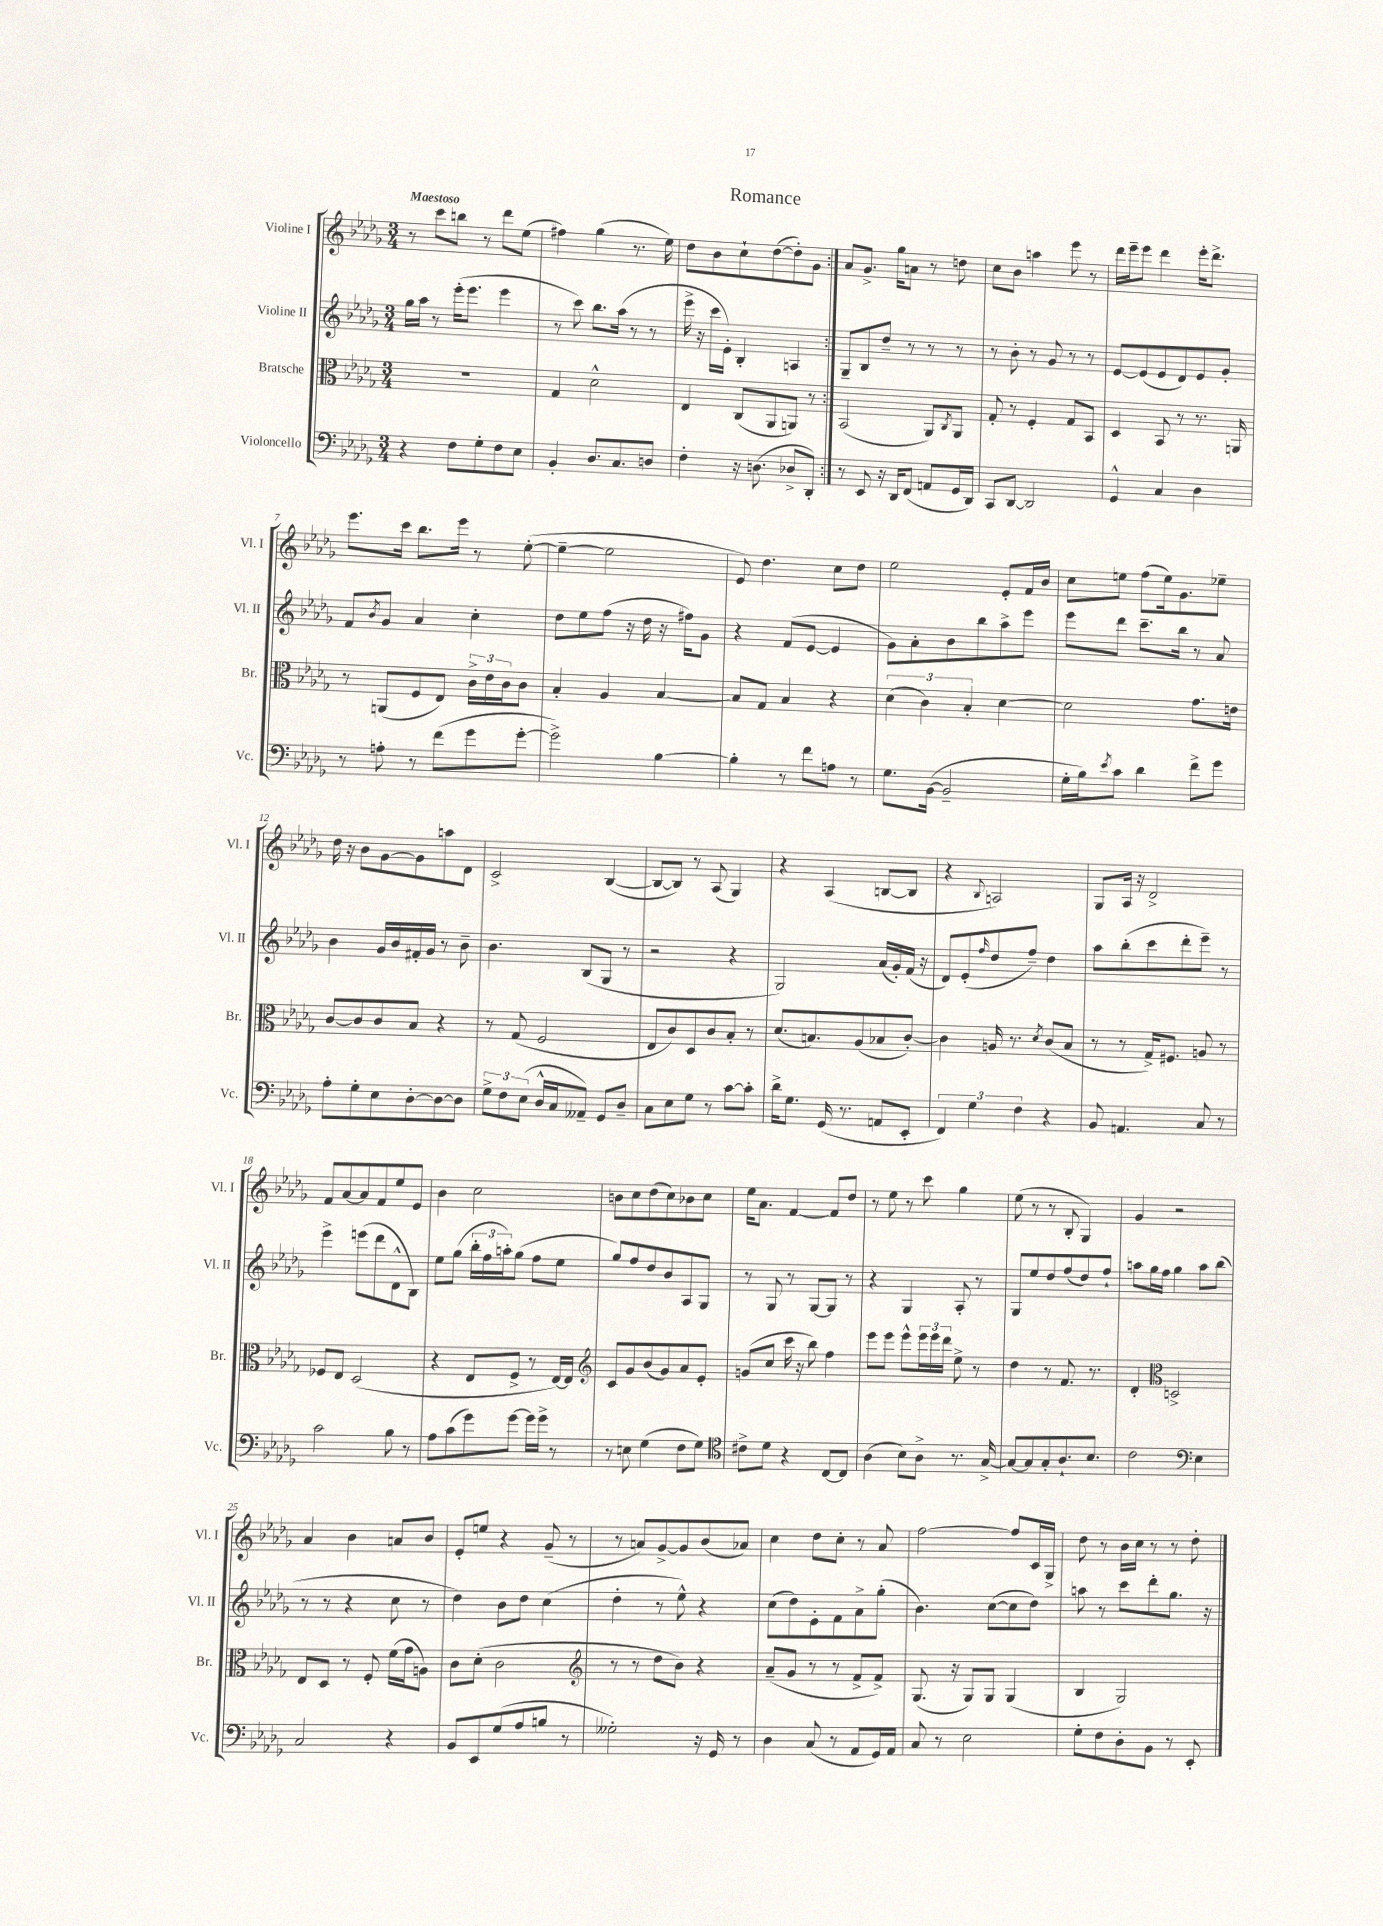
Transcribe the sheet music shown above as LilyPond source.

\header { title = "Romance" }
<<
\new StaffGroup <<
\new Staff = "s0" \with { instrumentName = "Violine I" shortInstrumentName = "Vl. I" } {
    \clef treble \key des \major \numericTimeSignature \time 3/4 \tempo "Maestoso"
    \repeat volta 2 { r8 c'''8 b''8 r8 des'''8 ees''8( |
    fis''4) ges''4( r8. ees''16) |
    des''8 bes'8 c''8-! des''8~( des''8-.) ges'8 | }
    aes'8 ges'8.-> ges''16 a'8 r8 d''8 |
    c''8 bes'8 a''4 ees'''8 r8 |
    des'''16 ees'''16-- ees'''8 des'''4 ees'''16-. des'''8.-> |
    ees'''8. c'''16 bes''8. ees'''16 r8 ees''8~-.( |
    ees''4~-- ees''2 |
    ees'8) des''4. c''8 des''8 |
    ees''2 ees'8-. f'16 bes'16 |
    c''8 e''8 f''8( e''16) ges'8. ees''8-- |
    des''16 r16 bes'8 ges'8~ ges'8 a''8 des'8 |
    c'2-> bes4~( |
    bes8~ bes8) r8 aes8( ges4) |
    r4 aes4( b8~ b8 |
    r4 \appoggiatura { bes8 } a2) |
    ges8 aes16 r16 des'2-> |
    f'8 aes'8~ aes'8 f'8 ees''8 ees'8 |
    bes'4 c''2 |
    b'8 c''8 des''8( c''8) bes'8 c''8 |
    ees''16 aes'8. f'4~ f'8 des''8 |
    r8 ees''8 r8 c'''8 ges''4 |
    ees''8( r8 r8 bes8-. ges4) |
    ges'4 r2 |
    aes'4 bes'4 a'8 bes'8 |
    ees'8-. e''8 r4 ges'8--( r8 |
    r8 a'8) ges'8~-> ges'8 bes'8( aes'8) |
    c''4 des''8 c''8-. r8 aes'8 |
    f''2~ f''8 c'16 ges16-> |
    des''8 r8 bes'16 c''16 r8 r8 des''8-. \bar "|." |
}
\new Staff = "s1" \with { instrumentName = "Violine II" shortInstrumentName = "Vl. II" } {
    \clef treble \key des \major \numericTimeSignature \time 3/4
    \repeat volta 2 { ges''16 aes''16 r8 ees'''16-.( ees'''8. ees'''4 |
    r8 c'''8) bes''8. aes''16( r8 r8 |
    ees'''16-> r16 c'''16 ees'16-.) bes4-. a4 | }
    ges8-- bes8 des''8-- r8 r8 r8 |
    r8 bes'8-. r8 ges'8 r8 r8 |
    ees'8~ ees'8( ees'8 des'8) ees'8 ges'8-. |
    f'8 \acciaccatura { bes'8 } ges'8 aes'4 c''4-. |
    des''8 ees''8 f''8( r16 des''16 r16 fis''16) ges'8 |
    r4 f'8( ees'8~ ees'4 |
    ges'8) aes'8-. bes'8 bes''8 aes''8-> ees'''8 |
    ees'''8 des'''8 c'''8.-- bes''16 r8 aes'8 |
    bes'4 ges'16 bes'16 fis'16-. ges'16 r8 bes'8-- |
    bes'4. bes8( ges8 r8 |
    r2 r4 |
    ges2) aes'16( ges'16-.) f'16( r16 |
    des'8) ees'8-.( \grace { f''16 } des''8 f''8--) des''4 |
    aes''8 bes''8-.( c'''8 des'''8-. ees'''8--) r8 |
    ees'''4-> e'''8( des'''8 des'8-^ bes8) |
    ees''8 ges''8( \tuplet 3/2 { bes''16-. f''16 a''16-.) } ges''8( f''8 ees''8 |
    ges''8) f''8 des''8 bes'8 aes8 ges8 |
    r8 ges8 r8 ges8~ ges8 r8 |
    r4 ges4 aes8-. r8 |
    ges8 ees''8 des''8 f''8( des''8) f''8-! |
    a''8 ges''16 f''16 ges''4 a''8 bes''8( |
    r8 r8 r4 c''8 r8 |
    des''4) bes'8 des''8 c''4( |
    des''4-. r8 ees''8-^) r4 |
    c''8( des''8) ees'8-. f'8 aes'8-> ges''8-.( |
    bes'4.) c''8~( c''8 des''8) |
    a''8 r8 c'''8 des'''8-. ges''8. r16 \bar "|." |
}
\new Staff = "s2" \with { instrumentName = "Bratsche" shortInstrumentName = "Br." } {
    \clef alto \key des \major \numericTimeSignature \time 3/4
    \repeat volta 2 { R2. |
    ges4 des'2-^ |
    ees4 c8( aes,8 a,8) r8 | }
    bes,2( aes,8) \acciaccatura { c8 } aes,8 |
    ges8-. r8 f4-. ges8 bes,8 |
    des4 bes,8 r8 r8. a,16 |
    r8 a,8( f8 ees8) \tuplet 3/2 { c'16-> ees'16 c'16 } c'8 |
    bes4-. aes4 bes4~ |
    bes8 ges8 bes4 r4 |
    \tuplet 3/2 { des'4( c'4) bes4-. } des'4~ |
    des'2 ges'8. e'16 |
    c'8~ c'8 c'8 bes8 r4 |
    r8 ges8( f2 |
    ees8 c'8) des8 c'8 bes8-. r8 |
    des'8.( b8.) aes8( bes8 c'8~-.) |
    c'4 a16 r8. \acciaccatura { des'8 } c'8( bes8 |
    r8 r8 ges16->) fis8. a8 r8 |
    fes8 ees8 des2( |
    r4 ees8 f8-> r8 ees16~) ees16 |
    \clef treble c'8 ges'8 bes'8( ges'8) aes'8 ees'8-. |
    g'8( c''8 c'''16 r16 bes''8) f''4 |
    ees'''8 ees'''8 ees'''8-^ \tuplet 3/2 { ees'''16 ees'''16 des'''16 } ees''8-> r8 |
    des''4 r8 f'8. r8. |
    des'4-. \clef alto d2-> |
    ees8 des8 r8 f8-. f'16( ges'16 a8) |
    c'8 des'8-.( c'2 |
    \clef treble r8 r8 des''8 bes'8) r4 |
    aes'8--( ges'8 r8 r8 f'8-> f'8->) |
    ges8.( r16 ges8) ges8 ges4( |
    bes4 ges2) \bar "|." |
}
\new Staff = "s3" \with { instrumentName = "Violoncello" shortInstrumentName = "Vc." } {
    \clef bass \key des \major \numericTimeSignature \time 3/4
    \repeat volta 2 { r4 f8 ges8-. f8 ees8 |
    bes,4-. des8. c8. d8 |
    f4-. r16 d8.( des8-> des,8-.) | }
    r8 ees,8 r16 des,16 f,8( a,8 ges,16 des,16) |
    c,8 des,8~ des,2 |
    ges,4-^ c4 des4 |
    r8 a8-. r8 f'8( ges'8 ges'8~-. |
    ges'2->) bes4~ |
    bes4-. r8 f'8 a8 r8 |
    ges8. bes,16~( bes,2-- |
    ges16-. bes16) \acciaccatura { ees'8 } c'8 des'4 f'8-> ges'8 |
    aes8-. ges8-. ees8 des8~-. des8~ des8 |
    \tuplet 3/2 { ges8-> f8 ees8( } des16-^ c16 aeses,8--) ges,8 des8-- |
    c8 ees8 ges8 r8 c'8~ c'8-. |
    des'16-> ges8. ges,16( r8. a,8 ees,8-. |
    \tuplet 3/2 { f,4) ges4 f4 } r4 |
    bes,8 a,4. c8 r8 |
    c'2 bes8 r8 |
    aes8 c'8( ges'8) ges'8~ ges'16 ges'16-> r8 |
    r8 e8 ges4( f8 ges8) |
    \clef tenor cis'8-> des'8 r4 c8~ c8 |
    aes4( bes8) aes8-> r8. ges16~-> |
    ges8~ ges8 ges8-. aes8.-! bes8. |
    c'2 \clef bass ees4 |
    c2 r4 |
    bes,8 ees,8 ges8( aes8 b8 r8 |
    geses2-.) r16 ges,16 r8 |
    des4 c8( r8 aes,8 ges,16) aes,16 |
    c8 r8 ees2 |
    ges8-. f8 des8-. bes,8 r8 ees,8-. \bar "|." |
}
>>
>>
